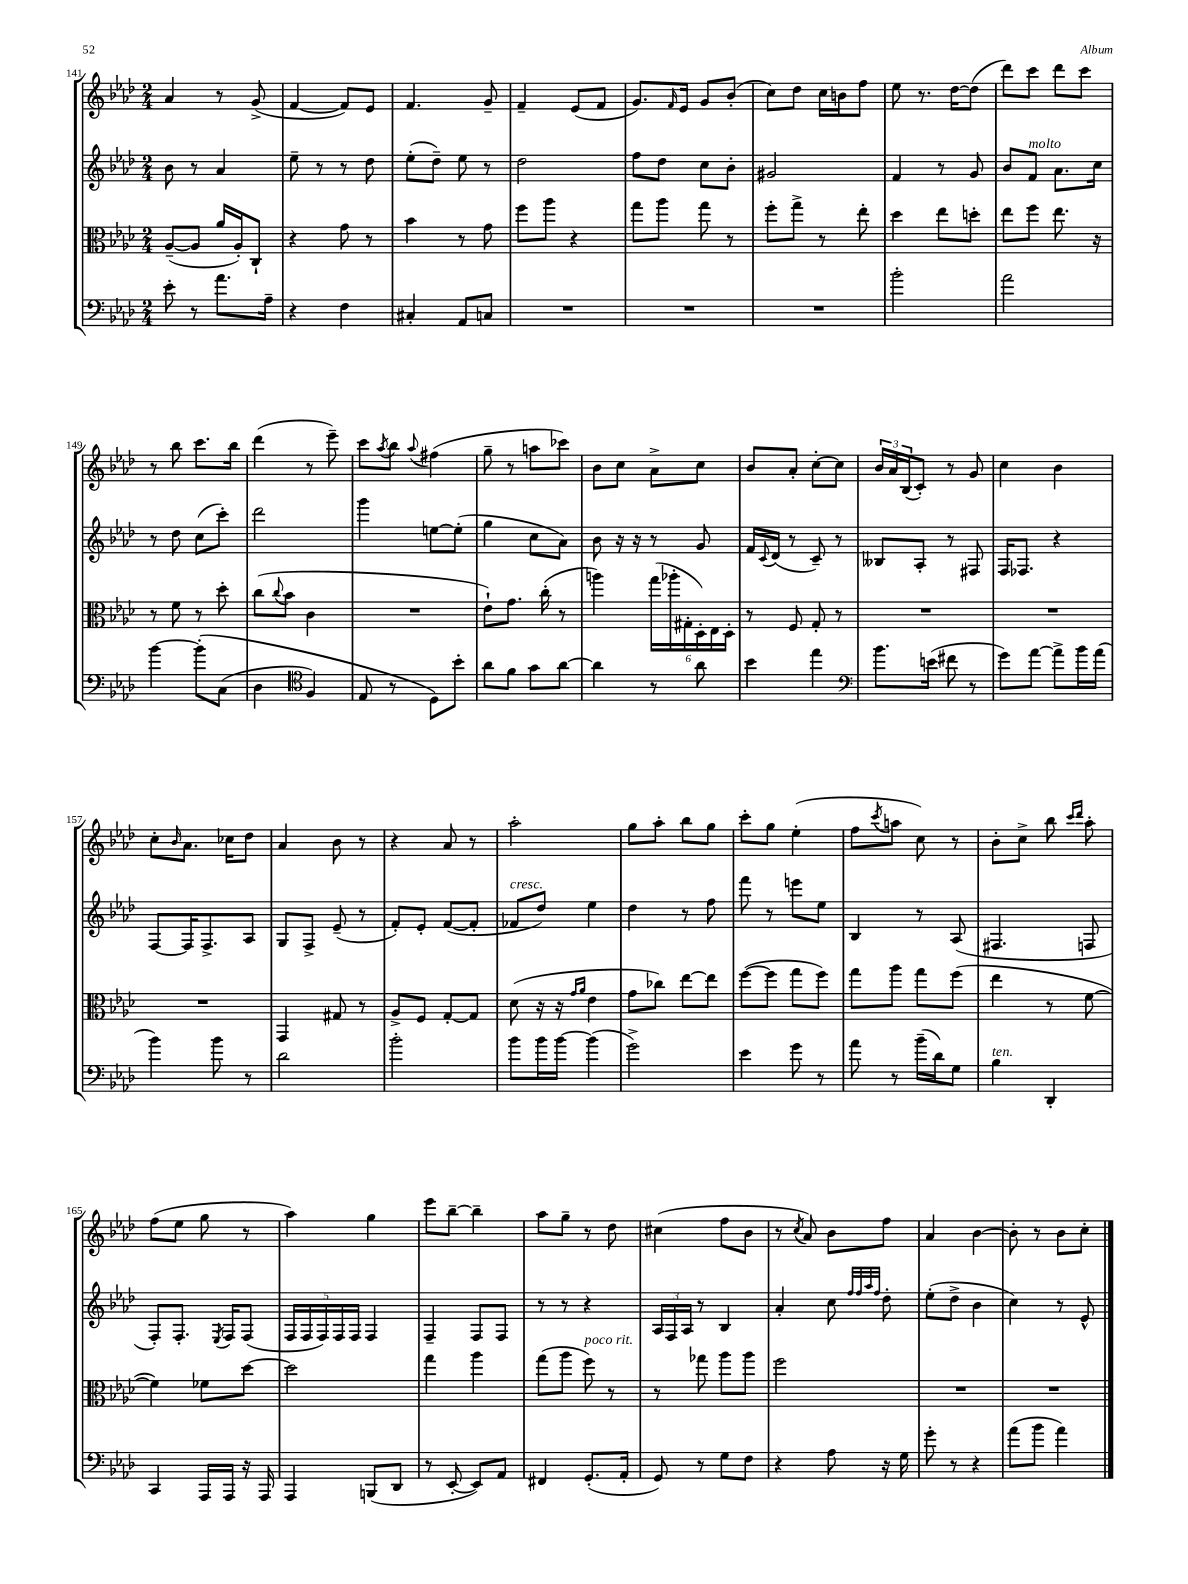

**kern	**kern	**kern	**kern
*staff4	*staff3	*staff2	*staff1
*clefF4	*clefC3	*clefG2	*clefG2
*k[b-e-a-d-]	*k[b-e-a-d-]	*k[b-e-a-d-]	*k[b-e-a-d-]
*M2/4	*M2/4	*M2/4	*M2/4
8e-'	([8A-~	8b-	4a-
8r	8A-]	8r	.
8.a-	16a-	4a-	8r
.	16A-')	.	.
.	8C`	.	(8g^
16A-~	.	.	.
=	=	=	=
4r	4r	8ee-~	[4f
.	.	8r	.
4F	8g	8r	8f])
.	8r	8dd-	8e-
=	=	=	=
4C#'	4b-	(8ee-'	4.f
.	.	8dd-~)	.
8AA-	8r	8ee-	.
8C	8g	8r	8g~
=	=	=	=
2r	8ff	2dd-	4f~
.	8aa-	.	.
.	4r	.	(8e-
.	.	.	8f
=	=	=	=
2r	8gg	8ff	8.g)
.	8aa-	8dd-	.
.	.	.	16qqf
.	.	.	16e-
.	8gg	8cc	8g
.	8r	8b-'	(8b-'
=	=	=	=
2r	8ff'	2g#	8cc)
.	8gg^	.	8dd-
.	8r	.	16cc
.	.	.	16b
.	8ee-'	.	8ff
=	=	=	=
2b-'	4dd-	4f	8ee-
.	.	.	8.r
.	8ee-	8r	.
.	.	.	[16dd-
.	8dd'	8g	(8dd-]
=	=	=	=
2a-	8ee-	8b-	8ddd-)
.	8ff	8f	8ccc
.	8.ee-	8.a-	8ddd-
.	.	.	8ccc
.	16r	16cc	.
=	=	=	=
[4b-	8r	8r	8r
.	8f	8dd-	8bb-
&(8b-']	8r	(8cc	8.ccc
(8C	8dd-'	8ccc')	.
.	.	.	16bb-
=	=	=	=
4D-	(8cc	2ddd-	(4ddd-
.	8qqcc	.	.
.	8b-	.	.
*clefC4	*	*	*
4F)	4c	.	8r
.	.	.	8eee-~)
=	=	=	=
8E-	2r	4ggg	8ccc
.	.	.	8qaa-
8r	.	.	8bb-
.	.	.	8qqaa-
8D-&)	.	[8ee	(4ff#
8b-'	.	(8ee']	.
=	=	=	=
8a-	8e-`)	4gg	8gg~
8f	8.g	.	8r
8g	.	8cc	8aa
.	(16cc'	.	.
[8a-	8r	8a-)	8ccc-)
=	=	=	=
4a-]	4aa)	8b-	8b-
.	.	16r	8cc
.	.	16r	.
8r	(24gg	8r	8a-^
.	24aa-'	.	.
.	24G#'	.	.
8a-	24D-')	8g	8cc
.	24E-	.	.
.	24D-'	.	.
=	=	=	=
4b-	8r	16f	8b-
.	.	8qqc	.
.	.	(16d-	.
.	8F	8r	8a-'
4ee-	8G'	8c~)	[8cc'
.	8r	8r	8cc]
=	=	=	=
*clefF4	*	*	*
8.b-	2r	8B--	24b-
.	.	.	24a-
.	.	.	(24B-
.	.	8A-'	8c')
(16e	.	.	.
8f#	.	8r	8r
8r	.	8F#	8g
=	=	=	=
8g)	2r	16F	4cc
.	.	8.F-	.
[8a-	.	.	.
8a-^]	.	4r	4b-
16b-	.	.	.
(16a-	.	.	.
=	=	=	=
4b-)	2r	[8F	8cc'
.	.	.	16qqb-
.	.	16F]	8.a-
.	.	8.F^	.
8b-	.	.	.
.	.	.	16cc-
8r	.	8A-	8dd-
=	=	=	=
2d-	4GG	8G	4a-
.	.	8F^	.
.	8G#	(8e-~	8b-
.	8r	8r	8r
=	=	=	=
2b-'	8A-^	8f')	4r
.	8F	8e-'	.
.	[8G'	([8f	8a-
.	8G]	8f']	8r
=	=	=	=
8b-	(8d-	8f-	2aa-'
16b-	16r	8dd-)	.
[16b-	16r	.	.
.	16qqg	.	.
.	16qqa-	.	.
(4b-]	4e-	4ee-	.
=	=	=	=
2g^)	8g	4dd-	8gg
.	8cc-)	.	8aa-'
.	[8ee-	8r	8bb-
.	8ee-]	8ff	8gg
=	=	=	=
4e-	([8ff	8fff	8ccc'
.	8ff]	8r	8gg
8g	8gg	8eee	(4ee-'
8r	8ff)	8ee-	.
=	=	=	=
8a-	8gg	4B-	8ff
.	.	.	8qccc
8r	8aa-	.	8aa
(16b-~	8gg	8r	8cc)
16d-)	.	.	.
8G	(8ff	(8A-	8r
=	=	=	=
4B-	4ee-	4.F#	8b-'
.	.	.	8cc^
4DD-'	8r	.	8bb-
.	.	.	16qqccc
.	.	.	16qqddd-
.	[8f	8F	8aa-'
=	=	=	=
4CC	4f])	8F')	(8ff
.	.	8.F'	8ee-
16AAA-	8f-	.	8gg
.	.	8qE-	.
16AAA-	.	16F	.
16r	[8dd-	(8F	8r
16AAA-	.	.	.
=	=	=	=
4AAA-	2dd-]	20F	4aa-)
.	.	20F	.
.	.	20F)	.
.	.	20F	.
.	.	20F	.
(8BBB	.	4F	4gg
8DD-	.	.	.
=	=	=	=
8r	4gg	4F~	8eee-
[8EE-'	.	.	[8bb-~
8EE-])	4aa-	8F	4bb-~]
8AA-	.	8F	.
=	=	=	=
4FF#	(8gg	8r	8aa-
.	8aa-	8r	8gg~
(8.GG'	8ff)	4r	8r
.	8r	.	8dd-
16AA-'	.	.	.
=	=	=	=
8GG)	8r	24A-	(4cc#
.	.	24F	.
.	.	24A-	.
8r	8gg-	8r	.
8G	8aa-	4B-	8ff
8F	8aa-	.	8b-
=	=	=	=
4r	2ff	4a-'	8r
.	.	.	8qcc
.	.	.	8a-)
8A-	.	8cc	8b-
.	.	32qqff	.
.	.	32qqff	.
.	.	32qqaa-	.
.	.	32qqff	.
16r	.	8dd-'	8ff
16G	.	.	.
=	=	=	=
8g'	2r	(8ee-'	4a-
8r	.	8dd-^	.
4r	.	4b-	[4b-
=	=	=	=
(8a-	2r	4cc)	8b-']
8b-	.	.	8r
4a-)	.	8r	8b-
.	.	8e-^^	8cc'
==	==	==	==
*-	*-	*-	*-
